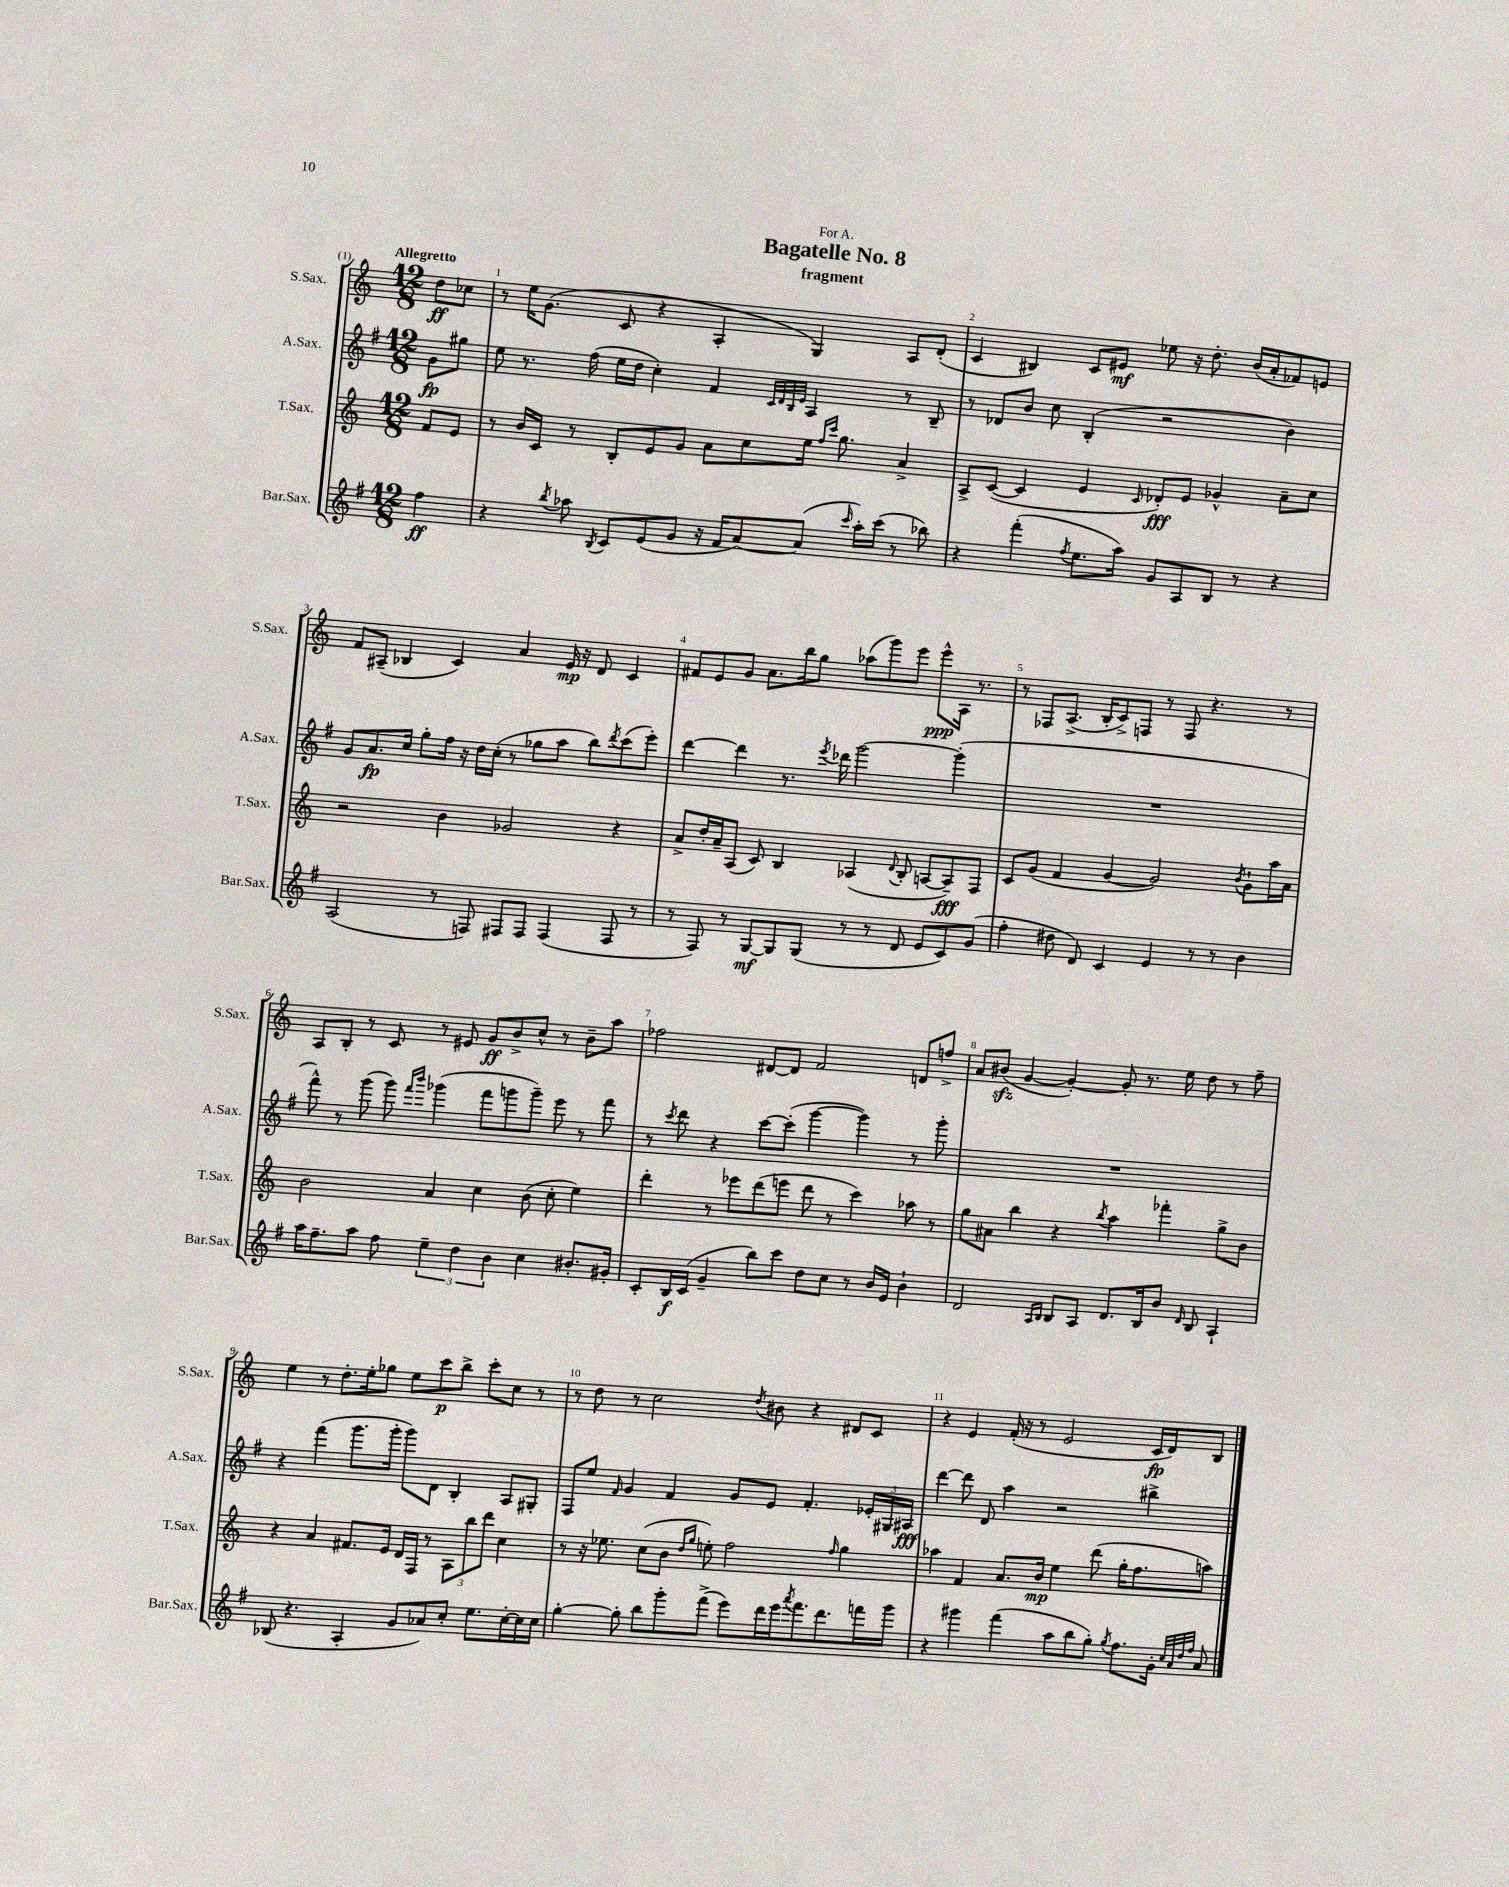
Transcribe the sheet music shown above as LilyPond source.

\header { title = "Bagatelle No. 8" subtitle = "fragment" dedication = "For A." }
<<
\new StaffGroup <<
\new Staff = "s0" \with { instrumentName = "S.Sax." shortInstrumentName = "S.Sax." } {
    \clef treble \key c \major \numericTimeSignature \time 12/8 \partial 4 \tempo "Allegretto"
    d''8\ff ces''8 |
    r8 e''16 g'8.( c'8 r4 a4-. g4) a8 d'8-.( |
    c'4 bis4) c'8 eis'8\mf ees''8 r16 d''8.-. b'16( a'16-. fes'8) e'8 |
    f'8 ais8--( bes4 c'4) a'4 e'16\mp r16 d'8 c'4 |
    fis'8 e'8 g'8 a'8. b''16 g''8 aes''8( g'''8) e'''8 e'''8-^\ppp a16 r8. |
    r8 fes8 a8.->( b16-. c'8->) f8 r8 f8 r4. r8 |
    a8 b8-. r8 c'8 r8 eis'8 g'8\ff b'8-> c''8-^ r8 b'8-- a''8 |
    fes''2 dis'8~ dis'8 f'2 d'8 f''8-> |
    a'8 bis'8\sfz( g'4~ g'4~-.) g'8-. r8. e''16 d''8 r8 f''8-- |
    e''4 r8 d''8.-. e''16-. ges''8 e''8 c'''8\p b''8-> c'''8-. c''8 r8 |
    r8 d''8 r8 c''2 \acciaccatura { d''8 } bis'8 r4 dis'8 c'8 |
    r4 e'4 f'16-.( r16 r8 e'2 c'16\fp d'16) b8 \bar "|." |
}
\new Staff = "s1" \with { instrumentName = "A.Sax." shortInstrumentName = "A.Sax." } {
    \clef treble \key g \major \numericTimeSignature \time 12/8 \partial 4
    g'8\fp gis''8 |
    e''8 r8. fis''16( e''16 d''16 c''4-.) fis'4 \grace { c'32 d'32 b32 e'32 } a4 r8 b8-- |
    r8 des'8 b'8 c''8 b4-.( r2 b'4) |
    g'8 a'8.\fp c''16 g''8-. fis''16 r16 d''16 c''16-.( r8 ges''8 a''8 b''8) \acciaccatura { d'''8 } c'''8( e'''8-.) |
    d'''4~ d'''4 r8. \acciaccatura { e'''8 } des'''16 g'''2~ g'''4-.( |
    R1. |
    fis'''8-^) r8 g'''8( g'''8) \grace { fis'''16 b'''16 } ges'''4( fis'''8 g'''8 g'''8--) e'''8 r8 fis'''8 |
    r8 \acciaccatura { c'''8 } d'''8 r4 c'''8~ c'''8-.( g'''4~ g'''4) r8 g'''8-. |
    R1. |
    r4 fis'''4( g'''8. g'''16-. g'''8) d'8 b4-. a8 gis8-. |
    fis8 e''8 \grace { fis'16 } g'4 fis'4 g'8 e'8 fis'4.-. \tuplet 3/2 { ees'16-. gis16 ais16\fff } |
    d'''4~ d'''8 d'8 a''4 r2 bis''4-> \bar "|." |
}
\new Staff = "s2" \with { instrumentName = "T.Sax." shortInstrumentName = "T.Sax." } {
    \clef treble \key c \major \numericTimeSignature \time 12/8 \partial 4
    f'8 e'8 |
    r8 b'16 c'16 r8 b8-. e'8 g'8 a'8 c''8 e''16 \grace { f''16 c'''16 } g''8. a'4-> |
    a8-> c'8~( c'4 e'4 \grace { c'16 } des'8-.\fff) e'8 ges'4-^ a'8-- c''8 |
    r2 b'4 ges'2 r4 |
    a'8-> d''16-. a'16-- a8( c'8) b4 aes4( \appoggiatura { d'8 } b8-. a8~ a8--\fff) f8 |
    c'8 g'8( f'4 g'4~ g'2) \acciaccatura { b'8 } g'8-! a''16 a'16 |
    b'2 a'4 c''4 b'8( c''8-. e''4) |
    d'''4-. r8 ees'''8 d'''8( e'''8 d'''8 r8 c'''4) aes''8 r8 |
    g''8 ais'8 b''4 r4 \acciaccatura { b''8 } a''4 fes'''4-. g''8-> b'8 |
    r4 a'4 fis'8. e'16 d'16 f16 r8 \tuplet 3/2 { a8 b''8 d'''8 } c''4 |
    r8 r16 ees''8. c''8( b'8 \grace { d''16 g''16 } e''8-.) f''2 \grace { f''16 } g''4 |
    aes''4 f'4 a'8. b'16\mp e''4 d'''8( g''16-. f''8. a''8) \bar "|." |
}
\new Staff = "s3" \with { instrumentName = "Bar.Sax." shortInstrumentName = "Bar.Sax." } {
    \clef treble \key g \major \numericTimeSignature \time 12/8 \partial 4
    fis''4\ff |
    r4 \acciaccatura { b''8 } aes''8 \acciaccatura { b8 } c'8 e'8( g'8 r16 fis'16 a'8~) a'8( \grace { c'''16 } aes''16-.) c'''16( r8 bes''8) |
    r4 fis'''4-.( \acciaccatura { fis''8 } e''8. a''16) g'8 a8 b8 r8 r4 |
    a2( r8 f8) fis8 fis8 fis4( fis8 r8 |
    r8 fis8) r8 g8~\mf g8 g8( r8 r8 d'8 e'8 c'8) g'8( |
    fis''4-. dis''8 d'8) c'4 e'4 r8 r8 b'4 |
    a''16 fis''8.-- a''8 fis''8 \tuplet 3/2 { e''4-- d''4 b'4 } c''4 bis'8.-. gis'16-. |
    c'8-. b16\f c'16( g'4-- b''8) c'''8 d''8 c''8 r8 b'16 e'16 b'4-! |
    d'2 \grace { a16 b16 } b8 a8 d'8. b16 b'8 \grace { d'16 } b8 a4-! |
    bes8( r4. a4-. g'8 aes'8) c''8-. e''8. c''16~-. c''16 c''16 |
    g''4~-. g''8-. b''8 g'''8-. fis'''8->( e'''8) d'''16 e'''16 \acciaccatura { a'''8 } fis'''8. d'''8. f'''16 g'''16 |
    r4 gis'''4 fis'''4( a''8 b''8 g''8-.) \acciaccatura { g''8 } fis''8. g'16-. \grace { c''32 a'32 d''32 fis''32 } a'8 \bar "|." |
}
>>
>>
\layout { \context { \Score \override BarNumber.break-visibility = ##(#f #t #t) barNumberVisibility = #all-bar-numbers-visible } }
